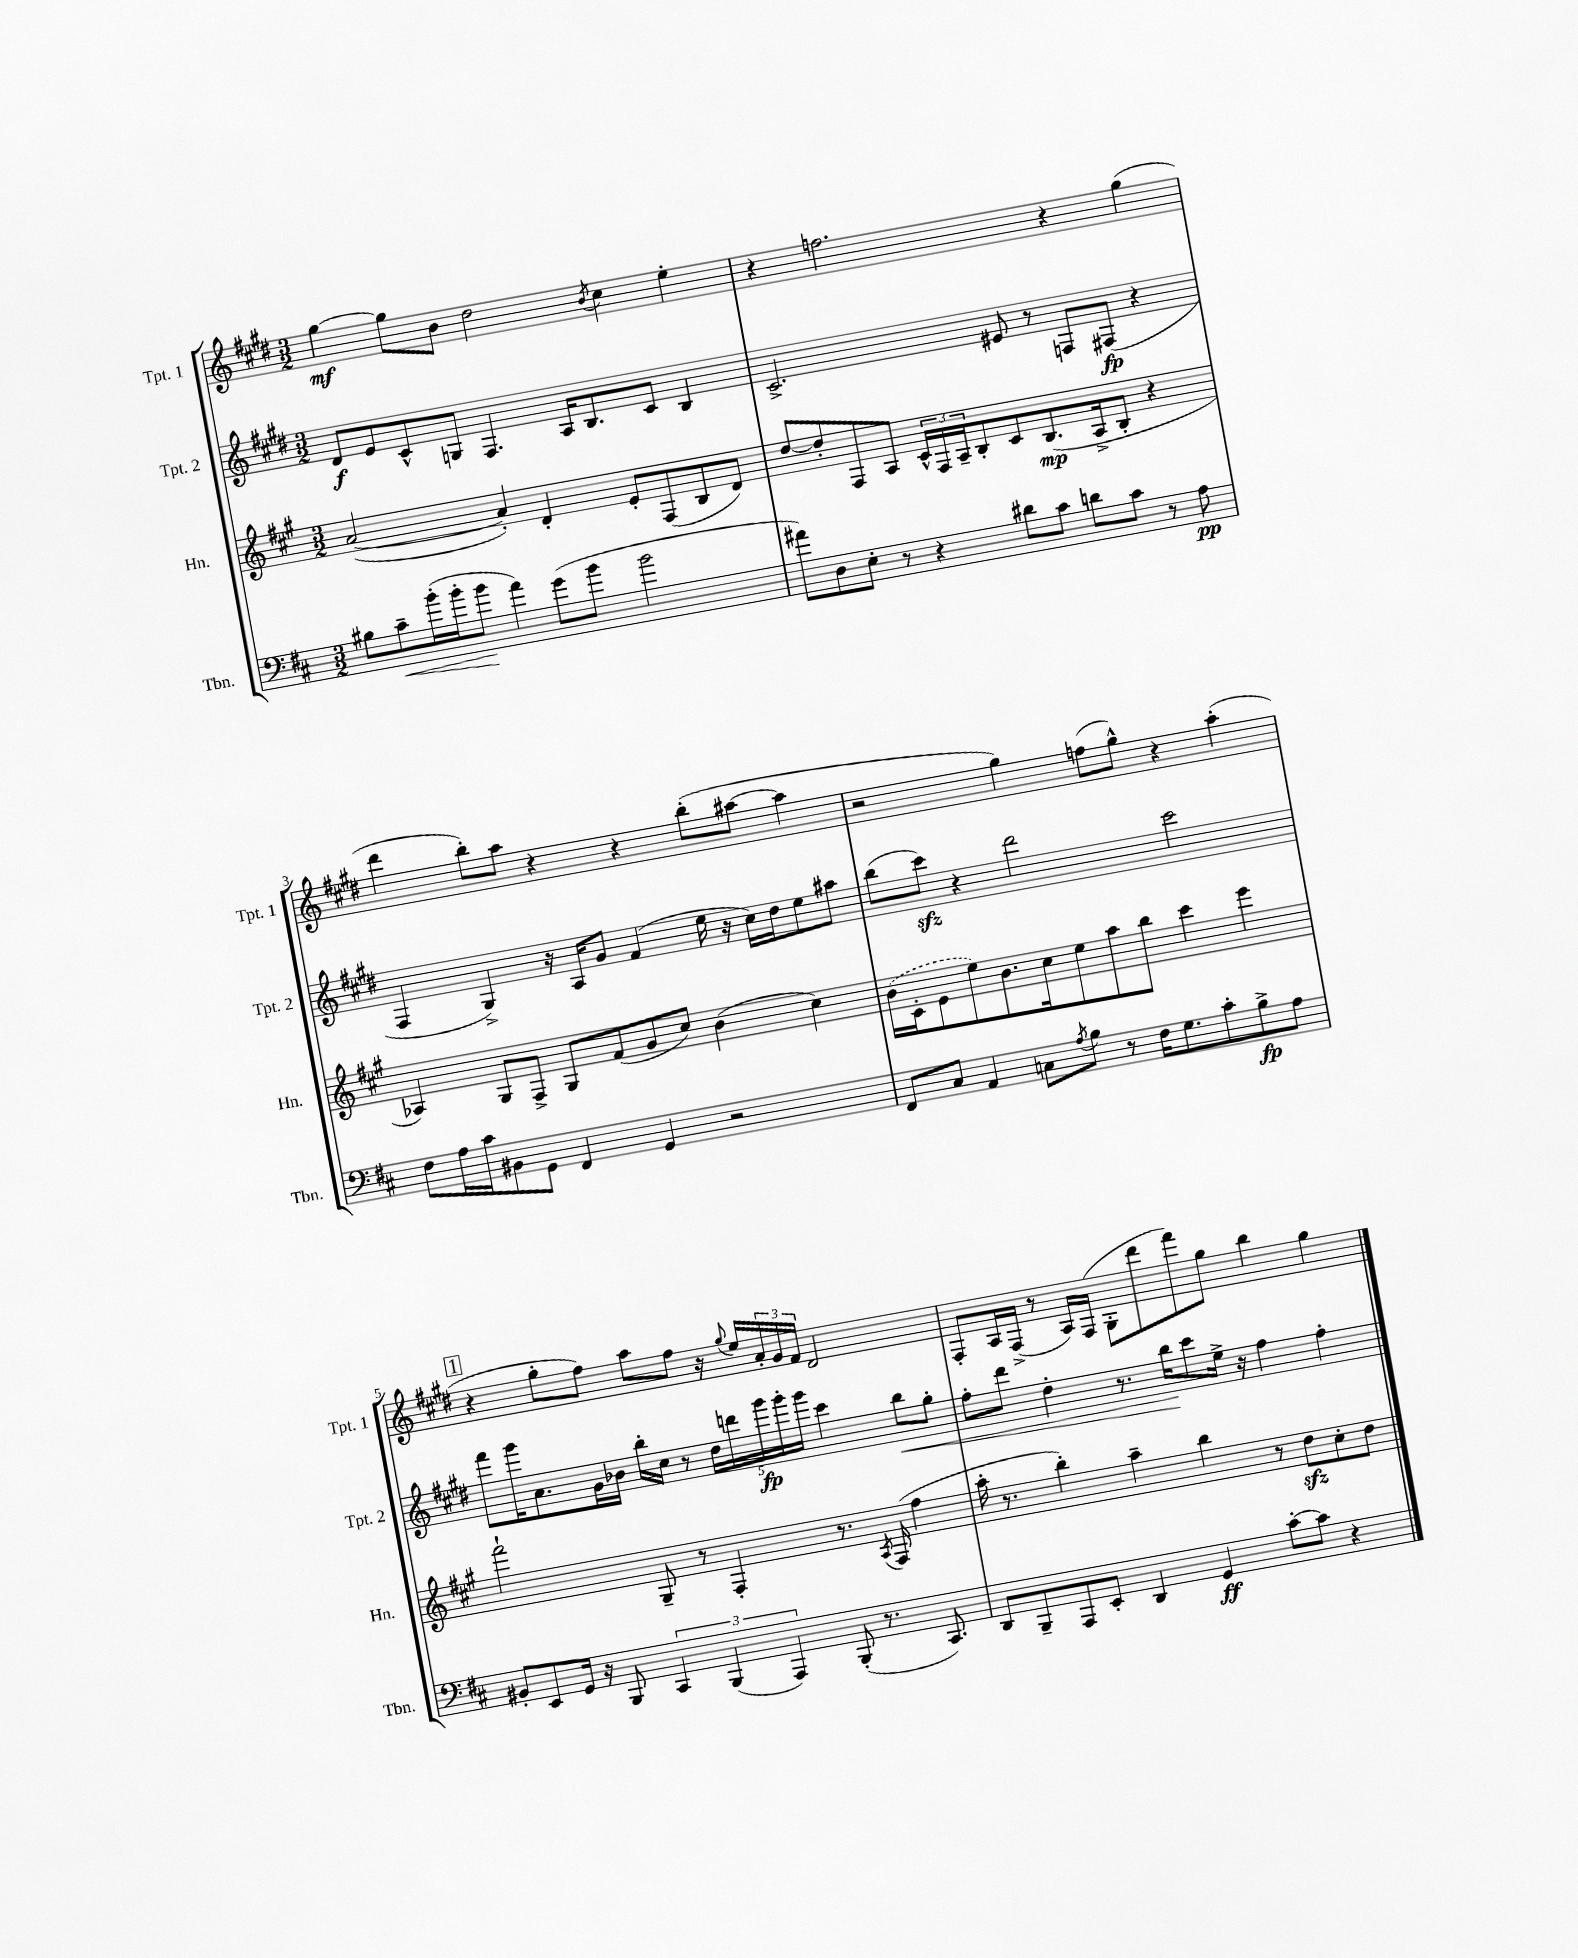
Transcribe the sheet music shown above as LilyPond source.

<<
\new StaffGroup <<
\new Staff = "s0" \with { instrumentName = "Tpt. 1" shortInstrumentName = "Tpt. 1" } {
    \clef treble \key e \major \numericTimeSignature \time 3/2
    gis''4~\mf gis''8 b'8 dis''2 \acciaccatura { b'8 } cis''4 e''4-. |
    r4 f''2. r4 gis''4( |
    dis'''4 b''8-.) a''8 r4 r4 b''8-.( ais''8~ ais''4 |
    r2 gis''4) f''8( gis''8-^) r4 a''4-.( |
    \mark \markup { \box "1" } r4 gis''8-. fis''8) a''8 fis''8 r16 \appoggiatura { gis''8 } e''16 \tuplet 3/2 { a'16-. gis'16 fis'16 } dis'2 |
    fis8-. a16 fis16->( r8 a16) fis16( gis8-. dis'''8 fis'''8) gis''8 b''4 gis''4 \bar "|." |
}
\new Staff = "s1" \with { instrumentName = "Tpt. 2" shortInstrumentName = "Tpt. 2" } {
    \clef treble \key e \major \numericTimeSignature \time 3/2
    dis'8\f e'8 cis'8-^ g8 fis4. a16 b8. cis'8 b4 |
    cis'2.-> eis'8 r8 f8 fis8\fp( r4 |
    fis4 gis4->) r16 a16 gis'8 fis'4( e''16 r16 cis''16) dis''16 e''8 ais''8 |
    b''8( cis'''8\sfz) r4 dis'''2 cis'''2 |
    \mark \markup { \box "1" } fis'''8 gis'''16 a'8. gis'16 bes'16 b''16-. cis''16 r8 \tuplet 5/4 { dis''16 d'''16 gis'''16\fp gis'''16-. gis'''16 } cis'''4 b''8\< gis''8-. |
    fis''8-. dis'''8 dis''4-. r8. b''16\! cis'''8 e''16-> r16 fis''4 fis''4-. \bar "|." |
}
\new Staff = "s2" \with { instrumentName = "Hn." shortInstrumentName = "Hn." } {
    \clef treble \key a \major \numericTimeSignature \time 3/2
    a'2~( a'4-.) d'4-. e'8-. fis8( b8 d'8) |
    d''8~ d''8-. fis8 a8 \tuplet 3/2 { cis'16-^ fis16 a16-- } b8-. cis'8 b8.\mp( a16-> b8-. r4 |
    aes4) gis8 fis8-> gis8 fis'8( gis'8 cis''8) b'4( cis''4) |
    \once \slurDashed b'16( cis'16-. e'8 e''8) b'8. cis''16 e''8 a''8 b''8 cis'''4 e'''4 |
    \mark \markup { \box "1" } fis'''2-! gis8-- r8 fis4-. r8. \acciaccatura { a8 } fis16( fis''4 |
    a''16-. r8. b''4-.) a''4-- b''4 r8 d''8\sfz cis''8-. d''8 \bar "|." |
}
\new Staff = "s3" \with { instrumentName = "Tbn." shortInstrumentName = "Tbn." } {
    \clef bass \key d \major \numericTimeSignature \time 3/2
    bis8 cis'8--\< b'16-.( b'16-. b'8\! a'4) g'8( b'8 b'2 |
    ais'8) d8 e8-. r8 r4 dis'8 cis'8 d'8 cis'8 r8 a8\pp |
    fis8 a16 cis'16 bis,8 g,8 fis,4 g,4 r2 |
    fis,8 cis8 a,4 c8 \acciaccatura { a8 } b8 r8 fis16 g8. cis'8-. b8->\fp a8 |
    \mark \markup { \box "1" } bis,8-. e,8 g,16 r16 b,,8 \tuplet 3/2 { cis,4 b,,4( a,,4) } b,,8-.( r8. cis,8.) |
    d,8 b,,8-- a,,8 e,8-. d,4 g,4\ff cis'8~-. cis'8 r4 \bar "|." |
}
>>
>>
